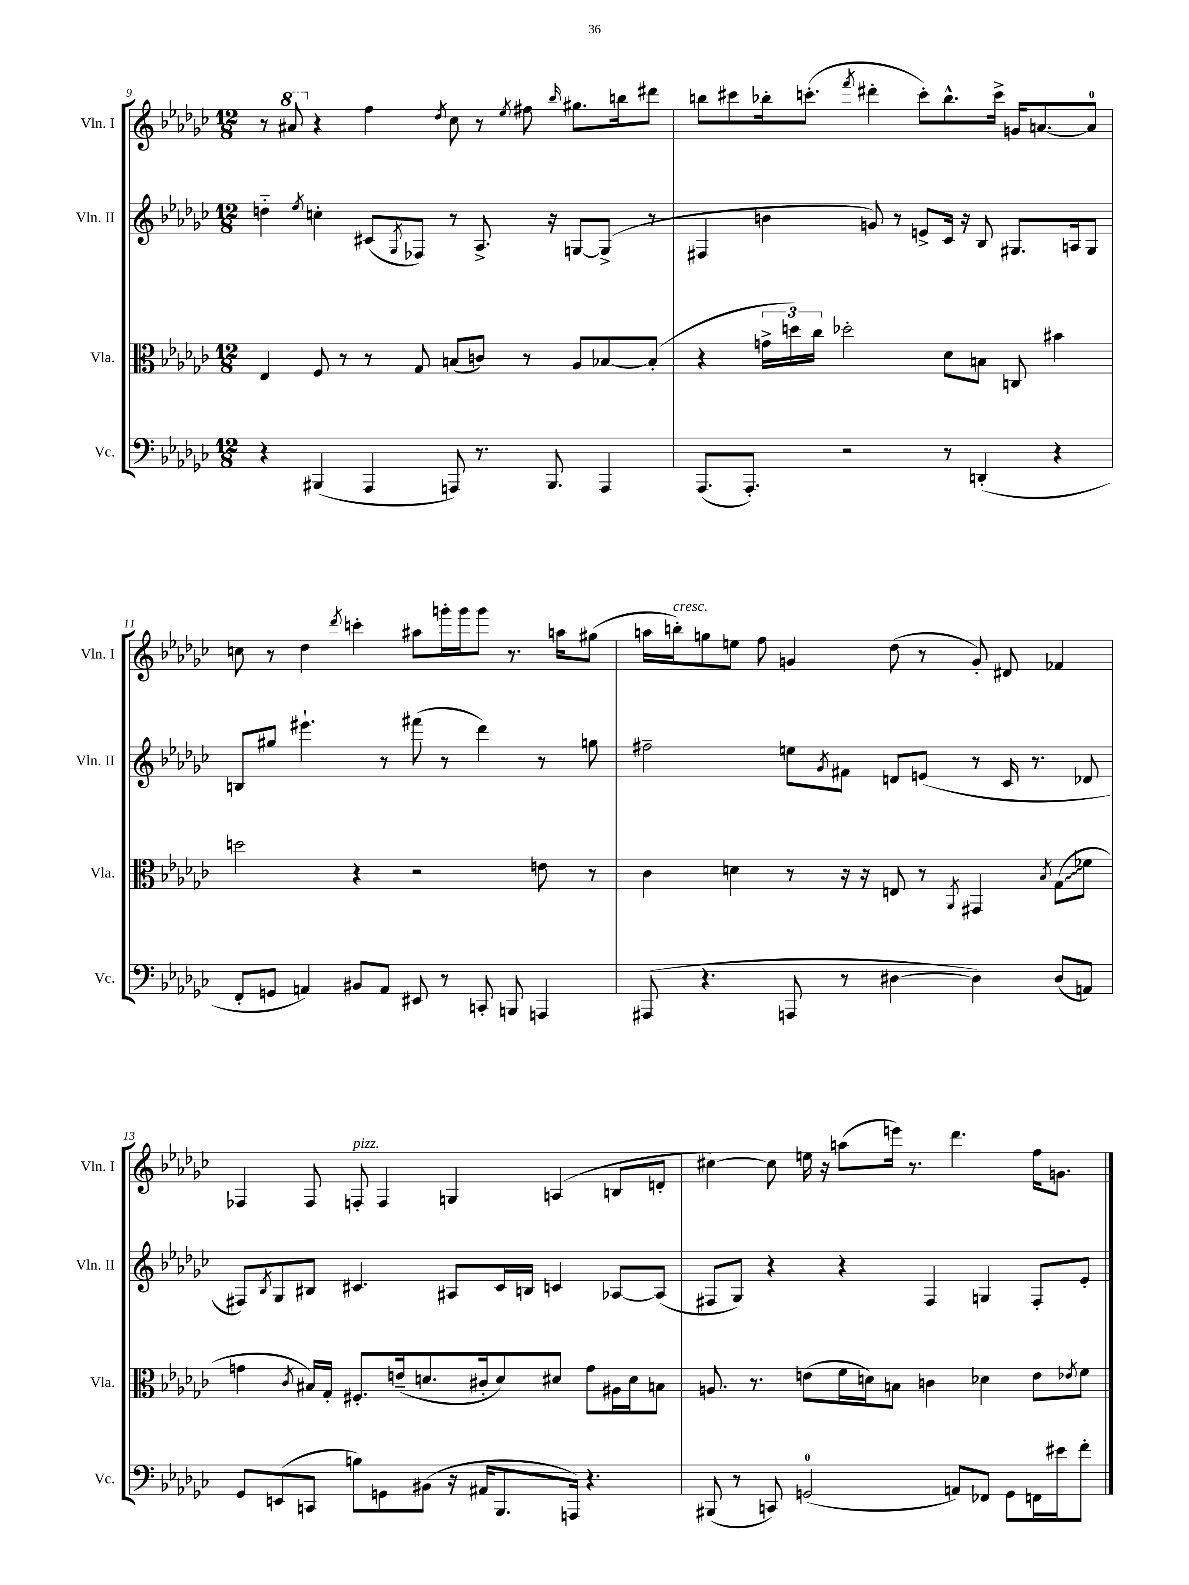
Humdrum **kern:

**kern	**kern	**kern	**kern
*staff4	*staff3	*staff2	*staff1
*clefF4	*clefC3	*clefG2	*clefG2
*k[b-e-a-d-g-c-]	*k[b-e-a-d-g-c-]	*k[b-e-a-d-g-c-]	*k[b-e-a-d-g-c-]
*M12/8	*M12/8	*M12/8	*M12/8
4r	4E-/	4dd'~\	8r
.	.	.	8aa#/
.	.	8qee-/	.
(4BBB#/	8F/	4cc'\	4r
.	8r	.	.
4AAA-/	8r	(8c#/L	4ff\
.	.	8qG-/	.
.	8G-/	8F-/J)	.
.	.	.	8qdd-/
8AAA/)	(8B/L	8r	8cc-\
8.r	8c/J)	8.A-^/	8r
.	.	.	8qee-/
.	8r	.	8ff#\
8.BBB#/	.	16r	.
.	.	.	16qqbb-/
.	8A-/L	[8G/L	8.gg#\L
4AAA/	[8B-/	(8G^/]J	.
.	.	.	16bb\k
.	(8B-'/]J	8r	8ddd#\J
=	=	=	=
(8.AAA-/L	4r	4F#/	8bb\L
.	.	.	8ccc#\
8.AAA-'/J)	.	.	.
.	24g^\LL	4b\	16bb-'\k
.	24dd\)	.	.
.	.	.	(8.ccc'\J
.	24cc-\JJ	.	.
2r	2dd-'\	.	.
.	.	.	8qfff/
.	.	8g/)	4ddd#'\
.	.	8r	.
.	.	8e^/L	8ccc'\L)
8r	8d-\L	16c-/Jk	8.bb-^^\
.	.	16r	.
(4DD'/	8B\J	8B-/	.
.	.	.	16ccc^\Jk
.	8C/	8.G#/L	16g/LK
.	.	.	[8.a/
4r	4b#\	.	.
.	.	16A/k	.
.	.	8G#/J	8a/]J
=	=	=	=
8FF'/L	2dd\	8B/L	8cc\
8GG/J	.	8gg#/J	8r
4AA/)	.	4.eee#`\	4dd-\
.	.	.	8qddd-/
8BB#/L	4r	.	4ccc'\
8AA/J	.	8r	.
8EE#/	2r	(8fff#\	8aa#\L
8r	.	8r	16ggg'\L
.	.	.	16ggg\J
8CC'/	.	4ddd-\)	8ggg\J
8BBB/	.	.	8.r
4AAA/	8e\	8r	.
.	.	.	16aa\LK
.	8r	8gg\	(8gg#\J
=	=	=	=
(8AAA#/	4c-\	2ff#~\	16aa\LL
.	.	.	16bb'\J)
4.r	.	.	8gg\
.	4d\	.	8ee\J
.	.	.	8ff\
8AAA/	8r	8ee\L	4g/
.	.	8qg-/	.
8r	16r	8f#\J	.
.	16r	.	.
[4D#\	8E/	8d/L	(8dd-\
.	8r	(8e/J	8r
.	8qAA-/	.	.
4D#\])	4GG#/	8r	8g'/)
.	.	16c-/	8d#/
.	.	8.r	.
.	8qB-/	.	.
(8D#/L	(8G-\L	.	4f-/
8AA/J)	8f-\J	8d-/	.
=	=	=	=
8GG-/L	4g\	8F#/L)	4F-/
.	.	8qB-/	.
(8EE/	.	8G-/	.
.	8qc-/	.	.
8CC/J	16B#/LL)	8B#/J	8F-/
.	16G-'/JJ	.	.
8B\L)	8.F#'/L	4.c#/	8F'/
8GG\	.	.	4F/
.	(16e~/k	.	.
(8BB#\J	8.d/	.	.
16r	.	8A#/L	4G/
16AA#/LK	16c#'/k	.	.
8.BBB-/	8d/)	16c#/L	.
.	.	16B/JJ	.
.	8d#/J	4c/	(4A/
16AAA/Jk)	.	.	.
4.r	8g\L	.	.
.	16A#\L	[8A-/L	8B/L
.	16d#\J	.	.
.	8B\J	(8A-/]J	8d'/J
=	=	=	=
(8BBB#/	8.A/	8F#/L	[4cc#\)
8r	.	8G-/J)	.
.	8.r	.	.
8CC/)	.	4r	8cc#\]
(2GG/	(8e\L	.	16ee\
.	.	.	16r
.	16f\L	4r	(8aa\L
.	16d\J)	.	.
.	8B\J	.	16eee\Jk)
.	.	.	8.r
.	4c\	4F#/	.
8AA/L)	.	.	4.ddd-\
8FF-/J	4d-\	4G/	.
8GG\L	.	.	.
16FF\L	8e\L	8F#'/L	16ff\LK
16e#\J	.	.	8.g\J
.	8qe-/	.	.
8f'\J	8f\J	8e-'/J	.
==	==	==	==
*-	*-	*-	*-
